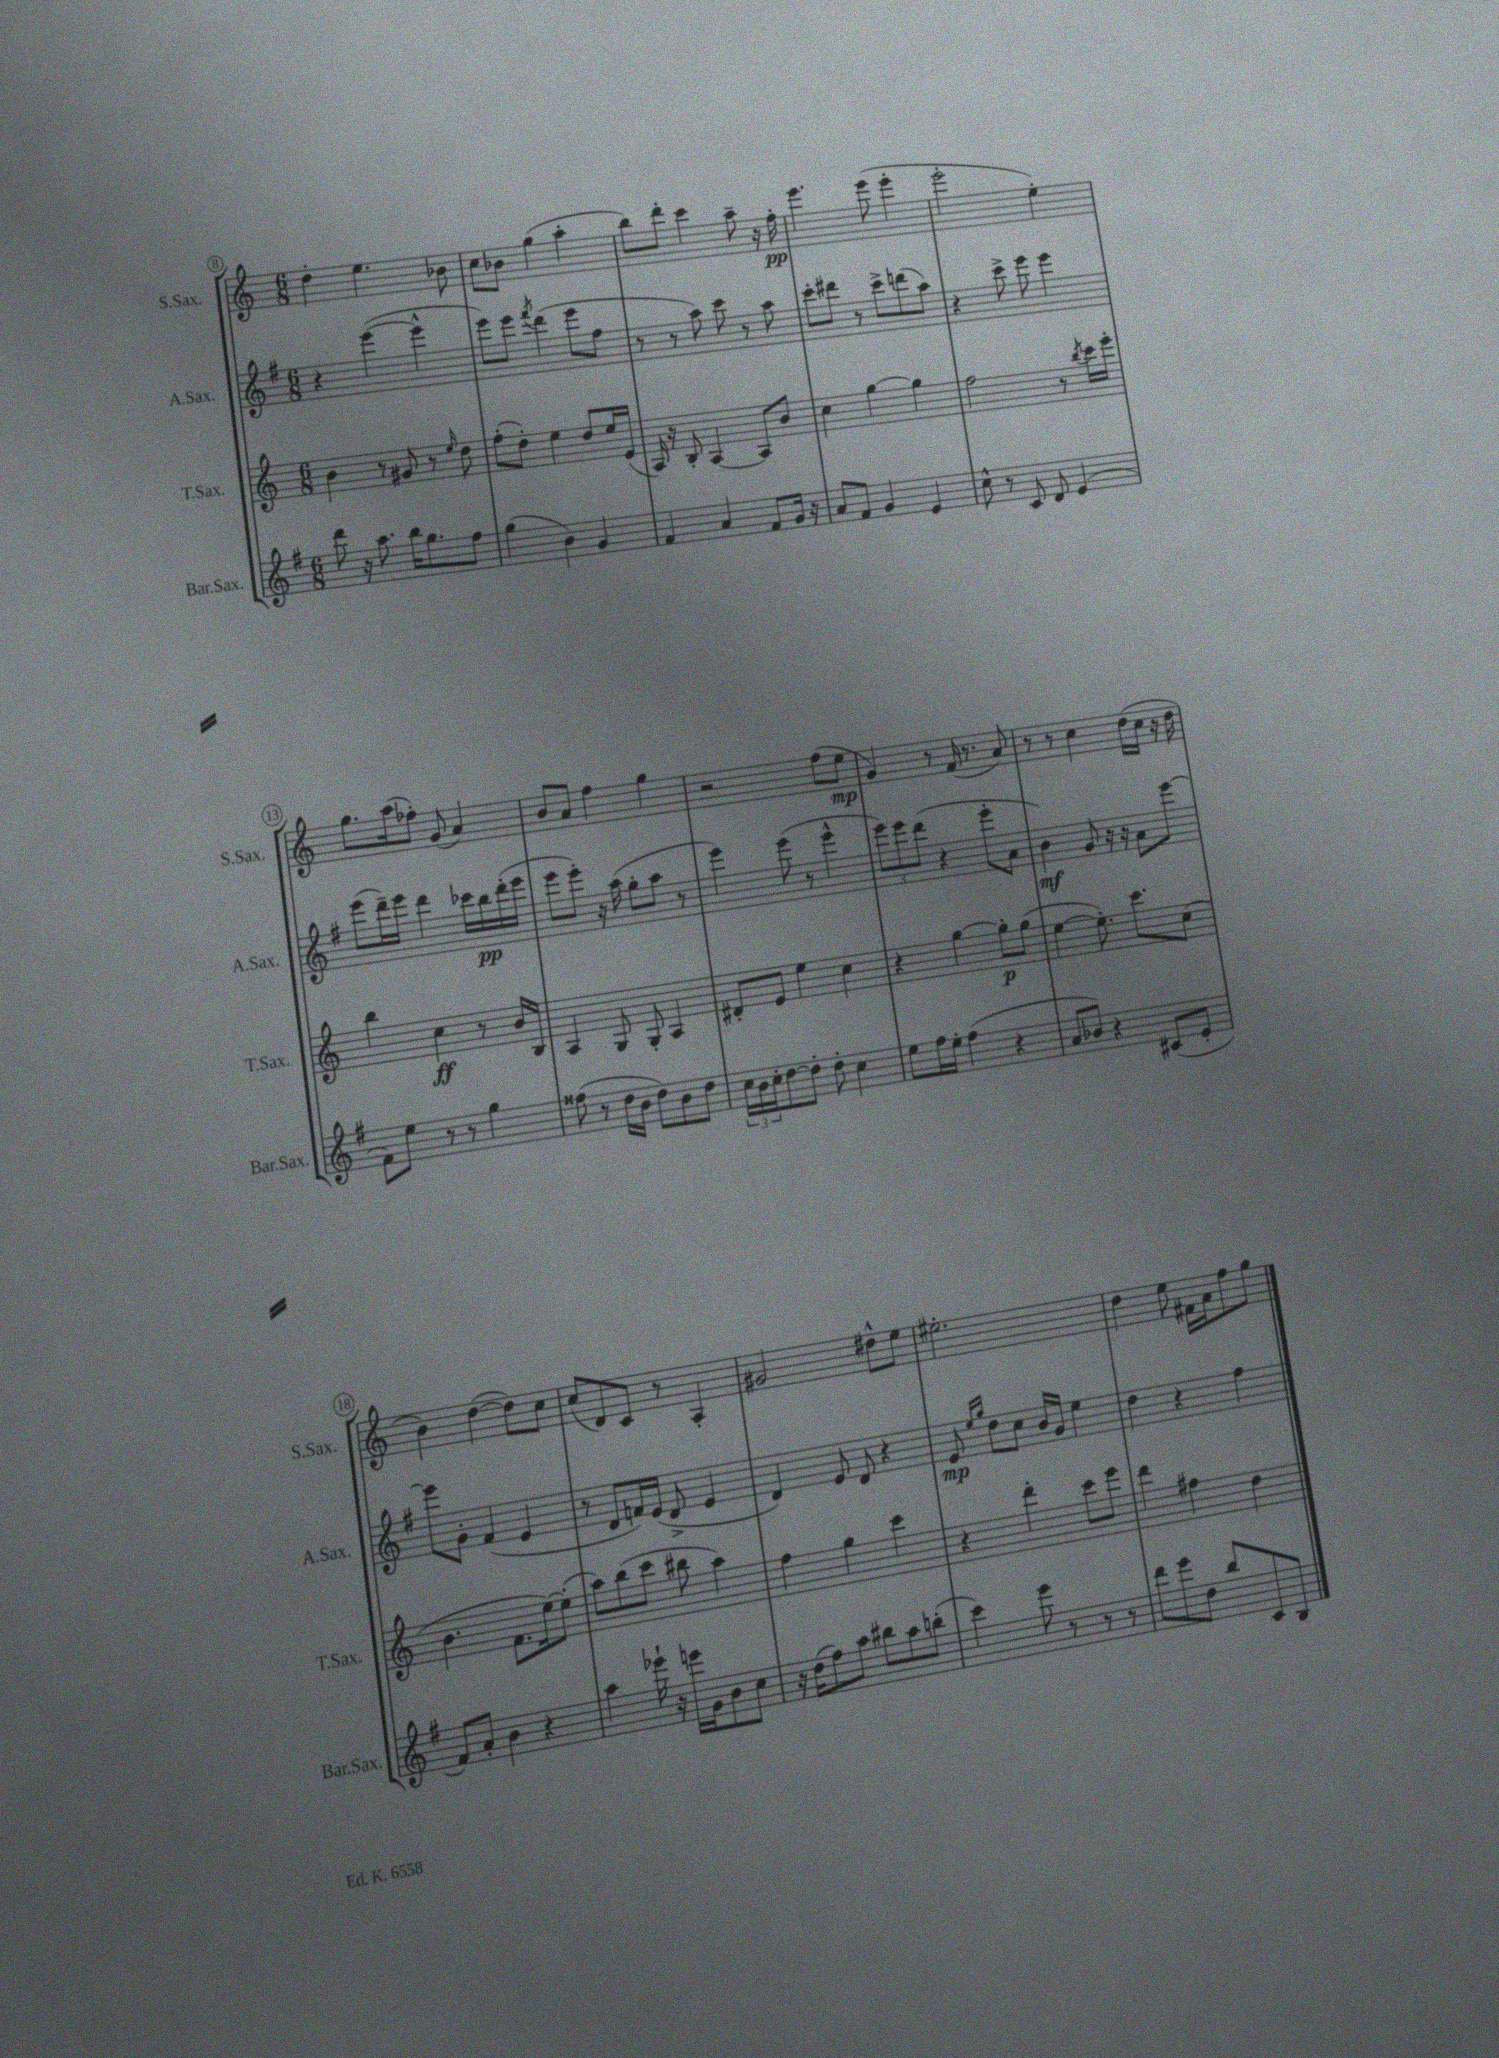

**kern	**kern	**dynam	**kern	**dynam	**kern	**dynam
*part4	*part3	*part3	*part2	*part2	*part1	*part1
*staff4	*staff3	*staff3	*staff2	*staff2	*staff1	*staff1
*I"Bar.Sax.	*I"T.Sax.	*	*I"A.Sax.	*	*I"S.Sax.	*
*I'Bar.Sax.	*I'T.Sax.	*	*I'A.Sax.	*	*I'S.Sax.	*
*clefG2	*clefG2	*	*clefG2	*	*clefG2	*
*k[f#]	*k[]	*	*k[f#]	*	*k[]	*
*M6/8	*M6/8	*	*M6/8	*	*M6/8	*
=8	=8	=8	=8	=8	=8	=8
8ddd\	4b\	.	4r	.	4dd'\	.
16r	.	.	.	.	.	.
8.aa\	.	.	.	.	.	.
.	8r	.	([4eee\	.	4.ee\	.
16bb\KL	8g#X/	.	.	.	.	.
8.gg\	.	.	.	.	.	.
.	8r	.	4eee^^\]	.	.	.
.	16qqee/	.	.	.	.	.
8ff#\J	8dd\	.	.	.	8b-X\	.
=9	=9	=9	=9	=9	=9	=9
(4gg\	(8ff'\L	.	8eee\L)	.	8cc\L	.
.	8dd'\J)	.	8eee\J	.	8b-X\J	.
.	.	.	8qfff#/	.	.	.
4b\)	4ee\	.	(4ddd\	.	(4gg\	.
4g/	8dd/L	.	8eee\L	.	4aa'\	.
.	16ee/L	.	8ff#\J	.	.	.
.	(16e/JJ	.	.	.	.	.
=10	=10	=10	=10	=10	=10	=10
4f#/	16A/)	.	8r	.	8bb\L)	.
.	16r	.	.	.	.	.
.	8B'/	.	8r	.	8ddd'\J	.
4a/	[4A/	.	8aa\)	.	4ccc\	.
.	.	.	8ccc\	.	.	.
8f#/L	8A/L]	.	8r	.	8aa~\	.
16g/Jk	8b/J	.	8aa\	.	16r	.
16r	.	.	.	.	16ff'\	pp
=11	=11	=11	=11	=11	=11	=11
8a/L	4cc\	.	8ccc'\L	.	4.eee\	.
8f#/J	.	.	8ddd#X\J	.	.	.
4g/	[4gg\	.	8r	.	.	.
.	.	.	8ccc^\L	.	(8eee\	.
4e/	4gg\]	.	(8dddn\	.	4eee'\	.
.	.	.	8aa\J)	.	.	.
=12	=12	=12	=12	=12	=12	=12
8cc^^\	2ff\	.	4r	.	2eee'\	.
8r	.	.	.	.	.	.
8c/	.	.	8ccc^\	.	.	.
8d/	.	.	8eee\	.	.	.
(4e/	8r	.	4eee\	.	4ee'\)	.
.	8qbb/	.	.	.	.	.
.	16ccc\LL	.	.	.	.	.
.	16eee'\JJ	.	.	.	.	.
!!LO:LB:g=z
=13	=13	=13	=13	=13	=13	=13
8f#\L)	4bb\	.	(8eee\L	.	8.gg\L	.
8ee\J	.	.	16ddd~\L)	.	.	.
.	.	.	16eee\JJ	.	(16aa\k	.
8r	4cc\	ff	4ddd\	.	8ff-X'\J)	.
8r	.	.	.	.	(8g/	.
4gg\	8r	.	16ccc-X\LL	.	4a/)	.
.	.	.	16bb\	pp	.	.
.	16b/LL	.	(16ddd'\	.	.	.
.	16B/JJ	.	16eee\JJ	.	.	.
=14	=14	=14	=14	=14	=14	=14
(8ff##X\	4A/	.	8eee\L	.	8b/L	.
8r	.	.	8eee'\J)	.	8a/J	.
16dd\LL	8G/	.	16r	.	4ff\	.
16b\JJ	.	.	(16aa\	.	.	.
8dd\L)	8G'/	.	8gg'\L	.	.	.
8b\	4A/	.	8aa\J	.	4gg\	.
8dd\J	.	.	8r	.	.	.
=15	=15	=15	=15	=15	=15	=15
24cc\LL	8d#X'/L	.	4eee\)	.	2r	.
24b\	.	.	.	.	.	.
24cc'\J	.	.	.	.	.	.
[8dd\	8e/J	.	.	.	.	.
8dd'\J]	4ee\	.	(8eee\	.	.	.
8dd'\	.	.	8r	.	.	.
4cc\	4cc\	.	4eee^^\	.	(8ff\L	.
.	.	.	.	.	8ee\J	mp
=16	=16	=16	=16	=16	=16	=16
8ee\L	4r	.	12eee\L)	.	4g/)	.
.	.	.	12eee\	.	.	.
16ff#\L	.	.	.	.	.	.
.	.	.	(12ddd\J	.	.	.
16ee'\JJ	.	.	.	.	.	.
(4ff#\	[4gg\	.	4r	.	8r	.
.	.	.	.	.	(16f/	.
.	.	.	.	.	8.r	.
4r	8gg'\L]	p	8eee'\L	.	.	.
.	(8gg\J	.	8a\J	.	8a/)	.
=17	=17	=17	=17	=17	=17	=17
8a/L	[4ee\	.	4b\)	mf	8r	.
8b-X/J)	.	.	.	.	8r	.
4r	8.ee'\])	.	8g/	.	4cc\	.
.	.	.	16r	.	.	.
.	8.ccc\L	.	16r	.	.	.
(8c#X/L	.	.	8a\L	.	(16dd\LL	.
.	.	.	.	.	16cc\JJ	.
8e'/J	(8cc\J	.	[8eee\J	.	16r	.
.	.	.	.	.	16dd\	.
!!LO:LB:g=z
=18	=18	=18	=18	=18	=18	=18
8f#/L)	4.b\	.	8eee\L]	.	4b\)	.
8a'/J	.	.	8g'\J	.	.	.
4b\	.	.	(4f#/	.	([4dd\	.
.	8.f\L	.	.	.	.	.
4r	.	.	4e/	.	8dd\L])	.
.	[16ee\k)	.	.	.	.	.
.	(8ee'\J]	.	.	.	8cc\J	.
=19	=19	=19	=19	=19	=19	=19
4aa\	8aa\L)	.	8r	.	(8cc/L	.
.	(8bb\	.	8d/L	.	8d/)	.
16eee-X`\	8ccc\J	.	16fn/L)	.	8c/J	.
16r	.	.	(16e/JJ	.	.	.
16eeen\LL	8bb#X\	.	8d^/	.	8r	.
16g\J	.	.	.	.	.	.
8b\	4aa\)	.	4e/	.	4A'/	.
8cc\J	.	.	.	.	.	.
=20	=20	=20	=20	=20	=20	=20
16r	4ff\	.	4d/)	.	2g#X/	.
(16dd\KL	.	.	.	.	.	.
8ff#\)	.	.	.	.	.	.
8aa\J	4gg\	.	8e/	.	.	.
8bb#X\L	.	.	8d/	.	.	.
8aa\	4ccc\	.	4r	.	8dd#X^^\L	.
(8bbn'\J	.	.	.	.	8ee\J	.
=21	=21	=21	=21	=21	=21	=21
4ccc\)	4r	.	8e/	mp	2.ee#X'\	.
.	.	.	16qqee/LL	.	.	.
.	.	.	16qqgg/JJ	.	.	.
.	.	.	8dd\L	.	.	.
8eee\	4ddd'\	.	8cc\J	.	.	.
8r	.	.	16b/LL	.	.	.
.	.	.	16g/JJ	.	.	.
8r	8ccc\L	.	4ee\	.	.	.
8r	8eee\J	.	.	.	.	.
=22	=22	=22	=22	=22	=22	=22
8ddd\L	4ddd\	.	4dd\	.	4dd\	.
8eee\	.	.	.	.	.	.
8dd\J	4ff#X\	.	4r	.	8ee\	.
8bb/L	.	.	.	.	16f#X\LL	.
.	.	.	.	.	16a\J	.
8c/	4dd\	.	4ff#\	.	8ff\	.
8B/J	.	.	.	.	8gg\J	.
==	==	==	==	==	==	==
*-	*-	*-	*-	*-	*-	*-
